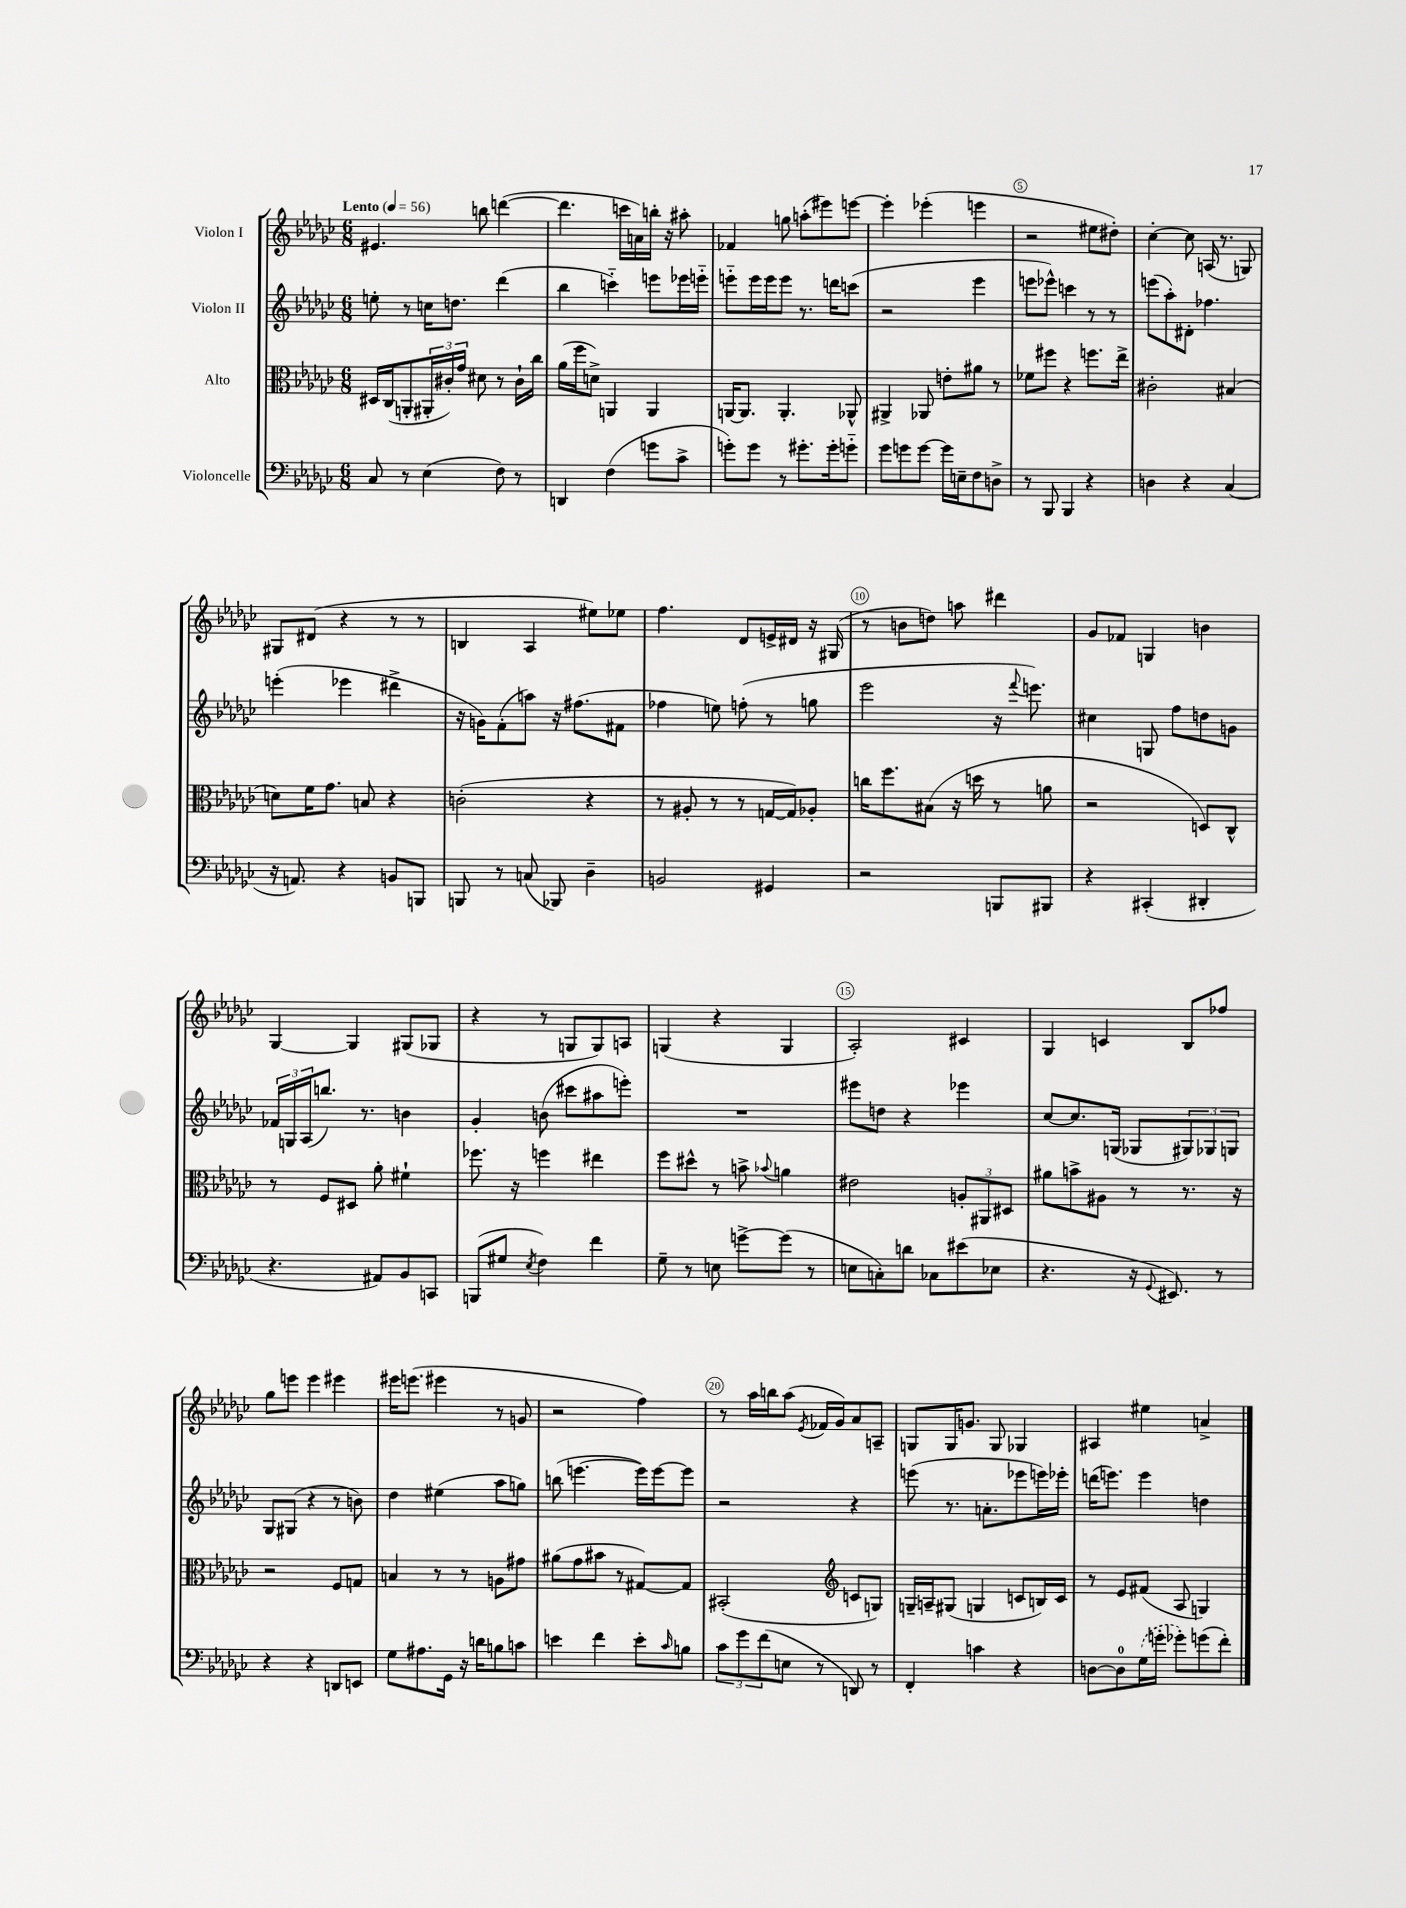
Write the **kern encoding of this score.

**kern	**kern	**kern	**kern
*staff4	*staff3	*staff2	*staff1
*clefF4	*clefC3	*clefG2	*clefG2
*k[b-e-a-d-g-c-]	*k[b-e-a-d-g-c-]	*k[b-e-a-d-g-c-]	*k[b-e-a-d-g-c-]
*M6/8	*M6/8	*M6/8	*M6/8
*MM56	*MM56	*MM56	*MM56
8C-	16D#	8ee'	4.e#
.	(16C-	.	.
8r	8AA'	8r	.
(4E-	24AA#'	16cc	.
.	24c#')	.	.
.	.	8.dd	.
.	24g-	.	.
.	8d#	.	8bb
8F)	8r	(4ddd-	([4ddd
8r	16c#`	.	.
.	16cc-	.	.
=	=	=	=
4DD	(16a-	4bb-	4.ddd]
.	16ff	.	.
.	8d^)	.	.
(4F	4AA	4ccc'~)	.
.	.	.	16ccc
.	.	.	16a)
8g	4AA	8eee	16bb'
.	.	.	16r
8c-^	.	16eee-	8aa#'
.	.	16eee'~	.
=	=	=	=
8g')	[16AA	8eee'~	4f-
.	8.AA]	.	.
8g	.	16eee	.
.	.	16eee	.
8r	4.AA'	8eee	8gg
8.g#'	.	8.r	(8aa'
.	.	.	8eee#)
16g#'	.	16ddd	.
8g'~	8AA-^^	(8ccc	[8eee
=	=	=	=
8g-	4AA#^	2r	4eee']
8g	.	.	.
[8g	8AA-	.	(4eee-'
16g]	8e'	.	.
16E~	.	.	.
8F	8a#	4eee-	4eee
8D^	8r	.	.
=	=	=	=
8r	8f-	8eee	2r
8BBB-	8ff#	8eee-^^)	.
4BBB-	4r	4ccc	.
4r	8.ff	8r	8ee#
.	.	8r	8dd#')
.	16ee-^	.	.
=	=	=	=
4D	2c#'	(8eee	[4cc-'
.	.	8aa-')	.
4r	.	8d#'	8cc-]
.	.	4.ff-	(16A
.	.	.	8.r
(4C-	(4B#	.	.
.	.	.	8G)
=	=	=	=
16r	8d)	(4eee'	8G#
8.AA)	.	.	.
.	16f	.	(8d#
.	8.g-	.	.
4r	.	4eee-	4r
.	8B	.	.
8BB	4r	4ddd#^	8r
8BBB	.	.	8r
=	=	=	=
8BBB	(2c'	16r	4B
.	.	16g)	.
8r	.	(8f'	.
(8C	.	8aa)	4A-
8BBB-)	.	16r	.
.	.	(8.ff#	.
4D-~	4r	.	8ee#)
.	.	8f#	8ee-
=	=	=	=
2BB	8r	4ff-	4.ff
.	8A#'	.	.
.	8r	8ee)	.
.	8r	(8ff'	8d-
4GG#	[16G	8r	16e^
.	16G])	.	16d#
.	8A-'	8gg	16r
.	.	.	(16G#
=	=	=	=
2r	16cc	2eee-	8r
.	8.ff	.	.
.	.	.	8b
.	(8B#	.	8dd)
.	16r	.	8aa
.	16dd	.	.
8BBB	8r	16r	4ddd#
.	.	8qqfff	.
.	.	8.eee)	.
8BBB#	8a	.	.
=	=	=	=
4r	2r	4cc#	8g-
.	.	.	8f-
(4CC#'	.	8G	4G
.	.	8ff	.
4DD#'	8D)	8dd	4b
.	8C-^^	8g	.
=	=	=	=
4.r	8r	24f-	[4G-
.	.	24G	.
.	.	(24A-	.
.	8F	8.bb)	.
.	8D#	.	4G-]
.	.	8.r	.
8AA#)	8a-'	.	.
8BB-	4f#`	4b	(8G#
8CC	.	.	8G-
=	=	=	=
(8BBB	8.ff-	4g-'	4r
8G#	.	.	.
.	16r	.	.
8qE-	.	.	.
4F)	4ff	(8b	8r
.	.	8ccc#	8G
4f	4ee#	8aa#	8G)
.	.	8eee')	8A
=	=	=	=
8G-~	8ff	2.r	(4G
8r	8dd#^^	.	.
8E	8r	.	4r
[8g^	8b^	.	.
.	8qqb-	.	.
(8g]	4a	.	4G
8r	.	.	.
=	=	=	=
8E	2e#	8eee#	2A-')
8C')	.	8dd	.
8d	.	4r	.
8C-	.	.	.
(8e#	12A'	4eee-	4c#
.	12AA#	.	.
8E-	.	.	.
.	12D#	.	.
=	=	=	=
4.r	8a#	[8cc-	4G-
.	8b^	8.cc-]	.
.	8A#	.	4c
.	.	(16G	.
16r	8r	8G-	.
8qqGG-	.	.	.
8.EE#)	.	.	.
.	8.r	12G#)	8B-
.	.	12G-	.
8r	.	.	8ff-
.	.	12G	.
.	16r	.	.
=	=	=	=
4r	2r	8G-	8gg-
.	.	(8G#	8eee
4r	.	4r	4eee
8DD	8F	8r	4eee#
8EE	8G	8b)	.
=	=	=	=
8G-	4B	4dd-	16eee#
.	.	.	(8.eee
8.A#	.	.	.
.	8r	(4ee#	4eee#
16GG-	.	.	.
16r	8r	.	.
16d	.	.	.
8B	8A	8aa-	8r
8c	8g#	8gg)	8g
=	=	=	=
4e	(8a#	(8bb	2r
.	8g-	[4.eee	.
4f	8b#	.	.
.	8r	.	.
8e'	[8G#)	16eee])	4ff)
.	.	[16eee	.
16qqc-	.	.	.
8B	8G#]	8eee]	.
=	=	=	=
12c-	(2BB#'	2r	8r
12g-	.	.	.
.	.	.	16aa-
(12f	.	.	.
.	.	.	16bb
8E	.	.	(8aa-
.	.	.	8qe-
8r	.	.	16f-
.	.	.	16g-)
*	*clefG2	*	*
8DD)	8c	4r	8a-
8r	8G)	.	8A~
=	=	=	=
4FF'	16G~	(8eee	8G
.	16A~	.	.
.	(8G#	8.r	16G
.	.	.	8.g
4c	4G	.	.
.	.	8.a'	.
.	.	.	8G
4r	8c	8eee-	4G-
.	16B)	16eee)	.
.	16c	16eee-'	.
=	=	=	=
[8D	8r	(16ddd	4A#
.	.	8.eee)	.
8D]	8e-	.	.
(16G-	(8f#	4eee	4ee#
16g'	.	.	.
8g-')	8A-	.	.
(8g	4G)	4dd	4a^
8f')	.	.	.
==	==	==	==
*-	*-	*-	*-
